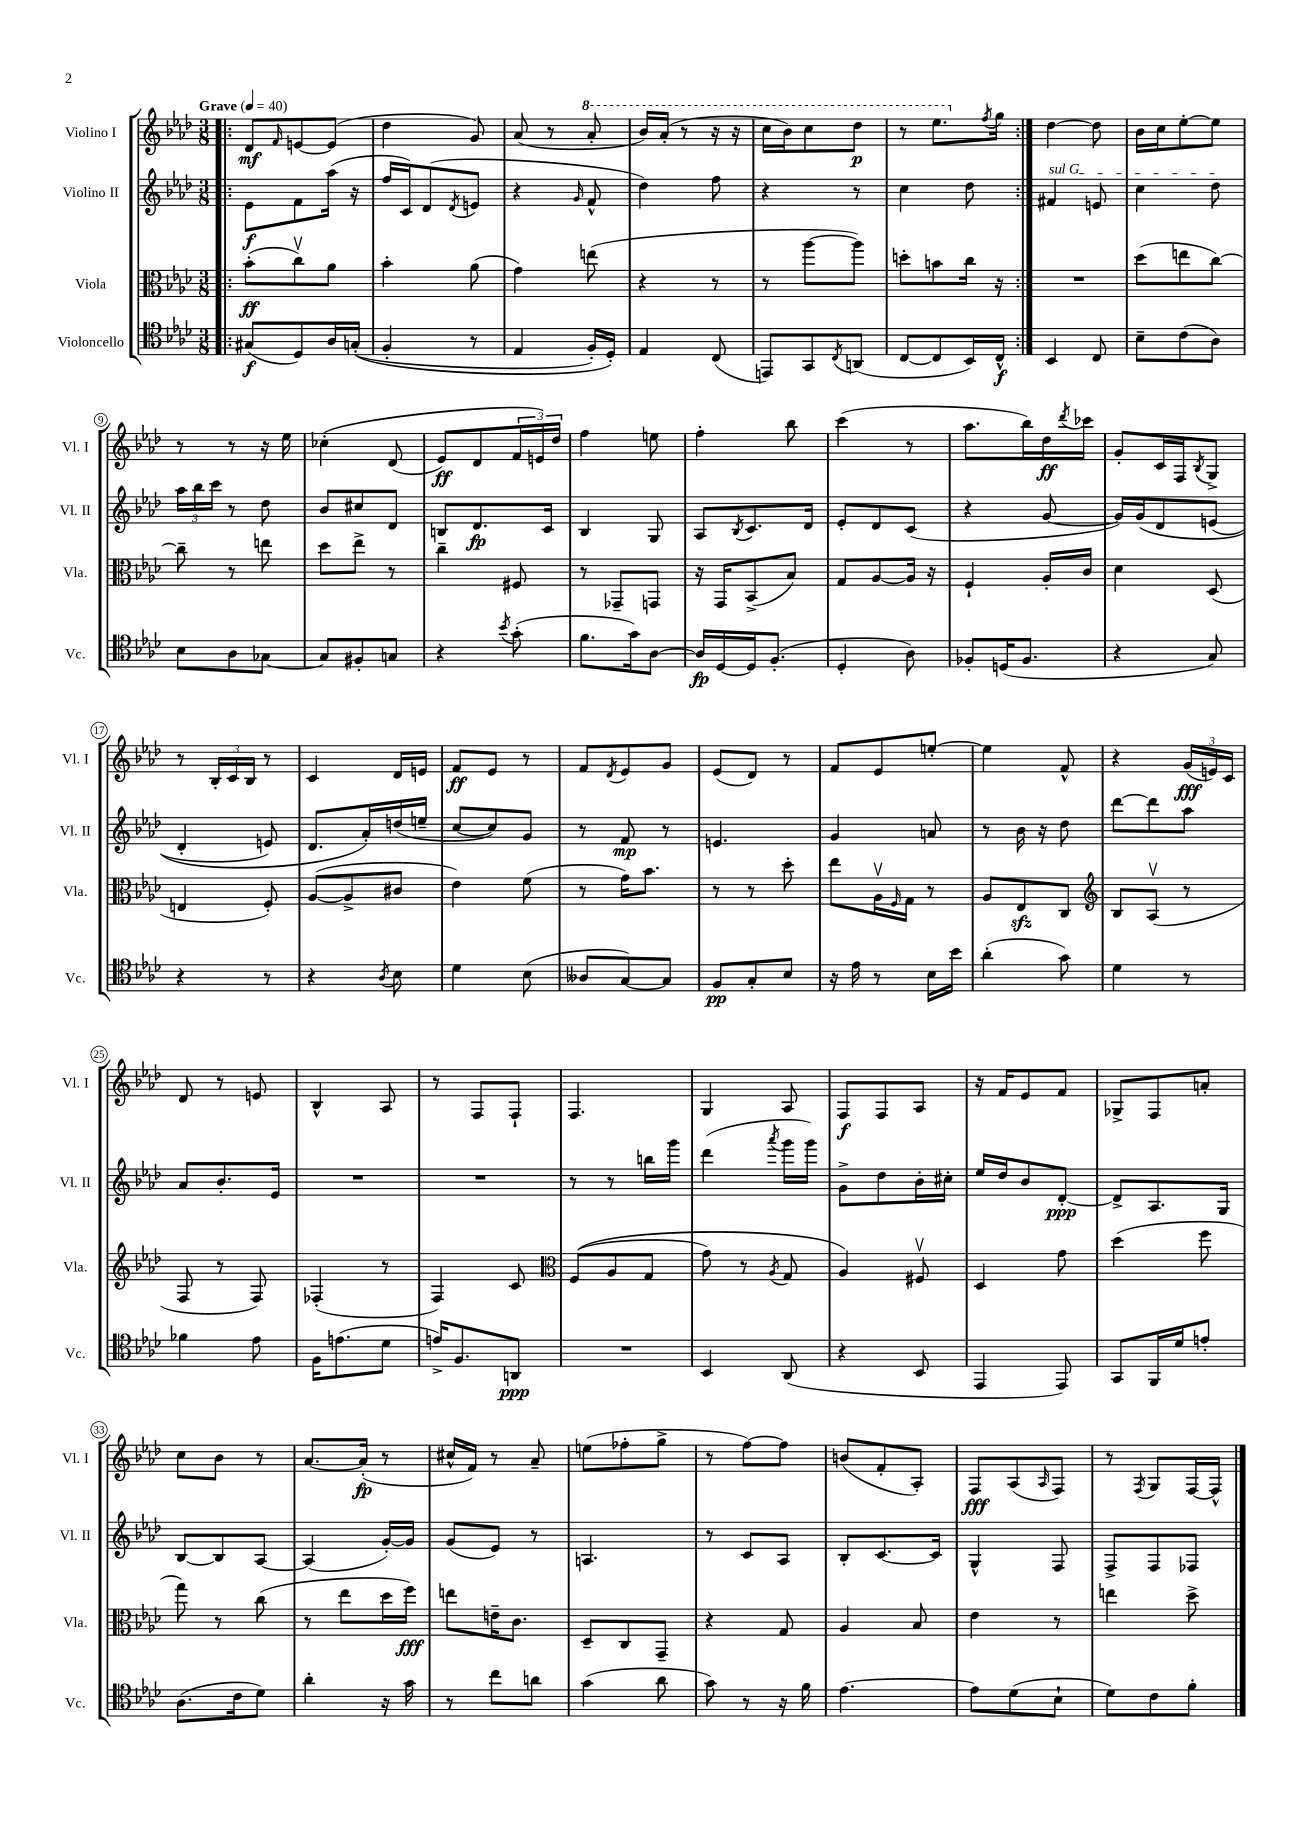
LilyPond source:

<<
\new StaffGroup <<
\new Staff = "s0" \with { instrumentName = "Violino I" shortInstrumentName = "Vl. I" } {
    \clef treble \key aes \major \numericTimeSignature \time 3/8 \tempo "Grave" 4 = 40
    \repeat volta 2 { \bar ".|:" des'8\mf \grace { f'16 } e'8~ e'8( |
    des''4 g'8) |
    aes'8( r8 \ottava #1 aes''8-. |
    bes''16) aes''16-.( r8 r16 r16 |
    c'''16 bes''16) c'''8 des'''8\p |
    r8 ees'''8. \ottava #0 \acciaccatura { f''8 } g''16 | }
    des''4~ des''8 |
    bes'16 c''16 ees''8~-. ees''8 |
    r8 r8 r16 ees''16 |
    ces''4-.\( des'8( |
    ees'8\ff) des'8 \tuplet 3/2 { f'16 e'16\) des''16 } |
    f''4 e''8 |
    f''4-. bes''8 |
    c'''4( r8 |
    aes''8. bes''16) des''16\ff \acciaccatura { des'''8 } ces'''16 |
    g'8-. c'16 f16 \acciaccatura { bes8 } g8-> |
    r8 \tuplet 3/2 { bes16-. c'16 bes16 } r8 |
    c'4 des'16 e'16 |
    f'8\ff ees'8 r8 |
    f'8 \acciaccatura { des'8 } ees'8 g'8 |
    ees'8( des'8) r8 |
    f'8 ees'8 e''8~-. |
    e''4 f'8-^ |
    r4 \tuplet 3/2 { g'16\fff( e'16) c'16 } |
    des'8 r8 e'8 |
    bes4-^ aes8 |
    r8 f8 f8-! |
    f4. |
    g4 aes8 |
    f8\f f8 aes8 |
    r16 f'16 ees'8 f'8 |
    ges8-> f8 a'8-. |
    c''8 bes'8 r8 |
    aes'8.~ aes'16-.\fp( r8 |
    cis''16-^ f'16) r8 aes'8-- |
    e''8( fes''8-. g''8-> |
    r8 f''8~) f''8 |
    b'8( f'8-. aes8-.) |
    f8\fff aes8( \grace { aes16 } f8) |
    r8 \acciaccatura { f8 } g8 f16~ f16-^ \bar "|." |
}
\new Staff = "s1" \with { instrumentName = "Violino II" shortInstrumentName = "Vl. II" } {
    \clef treble \key aes \major \numericTimeSignature \time 3/8
    \repeat volta 2 { \bar ".|:" ees'8\f f'8 aes''16( r16 |
    f''16 c'16) des'8( \acciaccatura { des'8 } e'8 |
    r4 \grace { g'16 } f'8-^ |
    des''4) f''8 |
    r4 r8 |
    c''4 des''8 | }
    \once \override TextSpanner.bound-details.left.text = \markup { \italic "sul G" } fis'4\startTextSpan e'8 |
    c''4 des''8\stopTextSpan |
    \tuplet 3/2 { aes''16 bes''16 c'''16 } r8 des''8 |
    bes'8 cis''8 des'8 |
    b8 des'8.\fp c'16 |
    bes4 g8 |
    aes8 \acciaccatura { bes8 } c'8. des'16 |
    ees'8-. des'8 c'8( |
    r4 g'8~ |
    g'16) g'16\( des'8 e'8( |
    des'4-. e'8) |
    des'8. aes'16-.\) d''16( e''16-- |
    c''8~ c''8) g'8 |
    r8 f'8\mp r8 |
    e'4. |
    g'4 a'8 |
    r8 bes'16 r16 des''8 |
    des'''8~ des'''8 aes''8 |
    aes'8 bes'8.-. ees'16 |
    R4. |
    R4. |
    r8 r8 b''16 g'''16 |
    des'''4( \acciaccatura { aes'''8 } g'''16 g'''16) |
    g'8-> des''8 bes'16-. cis''16-. |
    ees''16 des''16 bes'8 des'8~-.\ppp |
    des'8-> aes8. g16 |
    bes8~ bes8 aes8~ |
    aes4( g'16~-.) g'16 |
    g'8( ees'8) r8 |
    a4. |
    r8 c'8 aes8 |
    bes8-. c'8.~ c'16 |
    g4-^ f8 |
    f8-> f8 fes8 \bar "|." |
}
\new Staff = "s2" \with { instrumentName = "Viola" shortInstrumentName = "Vla." } {
    \clef alto \key aes \major \numericTimeSignature \time 3/8
    \repeat volta 2 { \bar ".|:" bes'8-.\ff( c''8\upbow) aes'8 |
    bes'4-. aes'8( |
    g'4) e''8( |
    r4 r8 |
    r8 aes''8~ aes''8) |
    d''8-. b'8 c''16 r16 | }
    R4. |
    des''8( e''8 c''8~) |
    c''8-- r8 e''8 |
    des''8 ees''8-> r8 |
    c''4-- fis8 |
    r8 ges,8-- g,8 |
    r16 g,16 bes,8->( bes8) |
    g8 aes8~ aes16 r16 |
    f4-! aes16-. c'16 |
    des'4 des8( |
    e4 f8-.) |
    aes8~( aes8-> cis'8 |
    ees'4) f'8( |
    r8 g'16) bes'8. |
    r8 r8 des''8-. |
    ees''8 aes16\upbow \grace { f16 } g16 r8 |
    aes8 ees8\sfz c8 |
    \clef treble bes8 aes8\upbow( r8 |
    f8 r8 f8) |
    fes4-.( r8 |
    f4) c'8 |
    \clef alto f8(\( aes8 g8 |
    g'8) r8 \acciaccatura { aes8 } g8 |
    aes4\) fis8\upbow |
    des4 g'8 |
    des''4( f''8 |
    g''8) r8 c''8( |
    r8 ees''8 des''16 f''16\fff) |
    e''8 e'16-- c'8. |
    des8-- c8 g,8-- |
    r4 g8 |
    aes4 bes8 |
    ees'4 r8 |
    e''4 des''8-> \bar "|." |
}
\new Staff = "s3" \with { instrumentName = "Violoncello" shortInstrumentName = "Vc." } {
    \clef tenor \key aes \major \numericTimeSignature \time 3/8
    \repeat volta 2 { \bar ".|:" gis8\f( des8) aes16 g16-.(\( |
    f4-. r8 |
    ees4 f16-.) des16-.\) |
    ees4 c8( |
    e,8) g,8 \acciaccatura { c8 } a,8( |
    c8~ c8 bes,16) c16-^\f | }
    bes,4 c8 |
    bes8-- c'8( aes8) |
    bes8 aes8 ges8~ |
    ges8 fis8-. g8 |
    r4 \acciaccatura { bes'8 } g'8-.( |
    f'8. g'16) aes8~ |
    aes16\fp des16~ des16 f8.-.( |
    des4-. aes8) |
    fes8-. d16( fes8. |
    r4 g8) |
    r4 r8 |
    r4 \acciaccatura { aes8 } bes8 |
    des'4 bes8( |
    aeses8 g8~) g8 |
    f8\pp g8-. bes8 |
    r16 ees'16 r8 bes16 bes'16 |
    aes'4-.( g'8) |
    des'4 r8 |
    fes'4 ees'8 |
    f16 e'8.( des'8 |
    e'16->) f8. a,8\ppp |
    R4. |
    bes,4 aes,8( |
    r4 bes,8 |
    ees,4 ees,8) |
    g,8 f,16 des'16 e'8-. |
    aes8.( c'16 des'8) |
    aes'4-. r16 g'16 |
    r8 c''8 a'8 |
    g'4( aes'8 |
    g'8) r8 r16 f'16 |
    ees'4.~ |
    ees'8 des'8( bes8-! |
    des'8) c'8 f'8-. \bar "|." |
}
>>
>>
\layout { \context { \Score \override BarNumber.stencil = #(make-stencil-circler 0.1 0.3 ly:text-interface::print) } }
